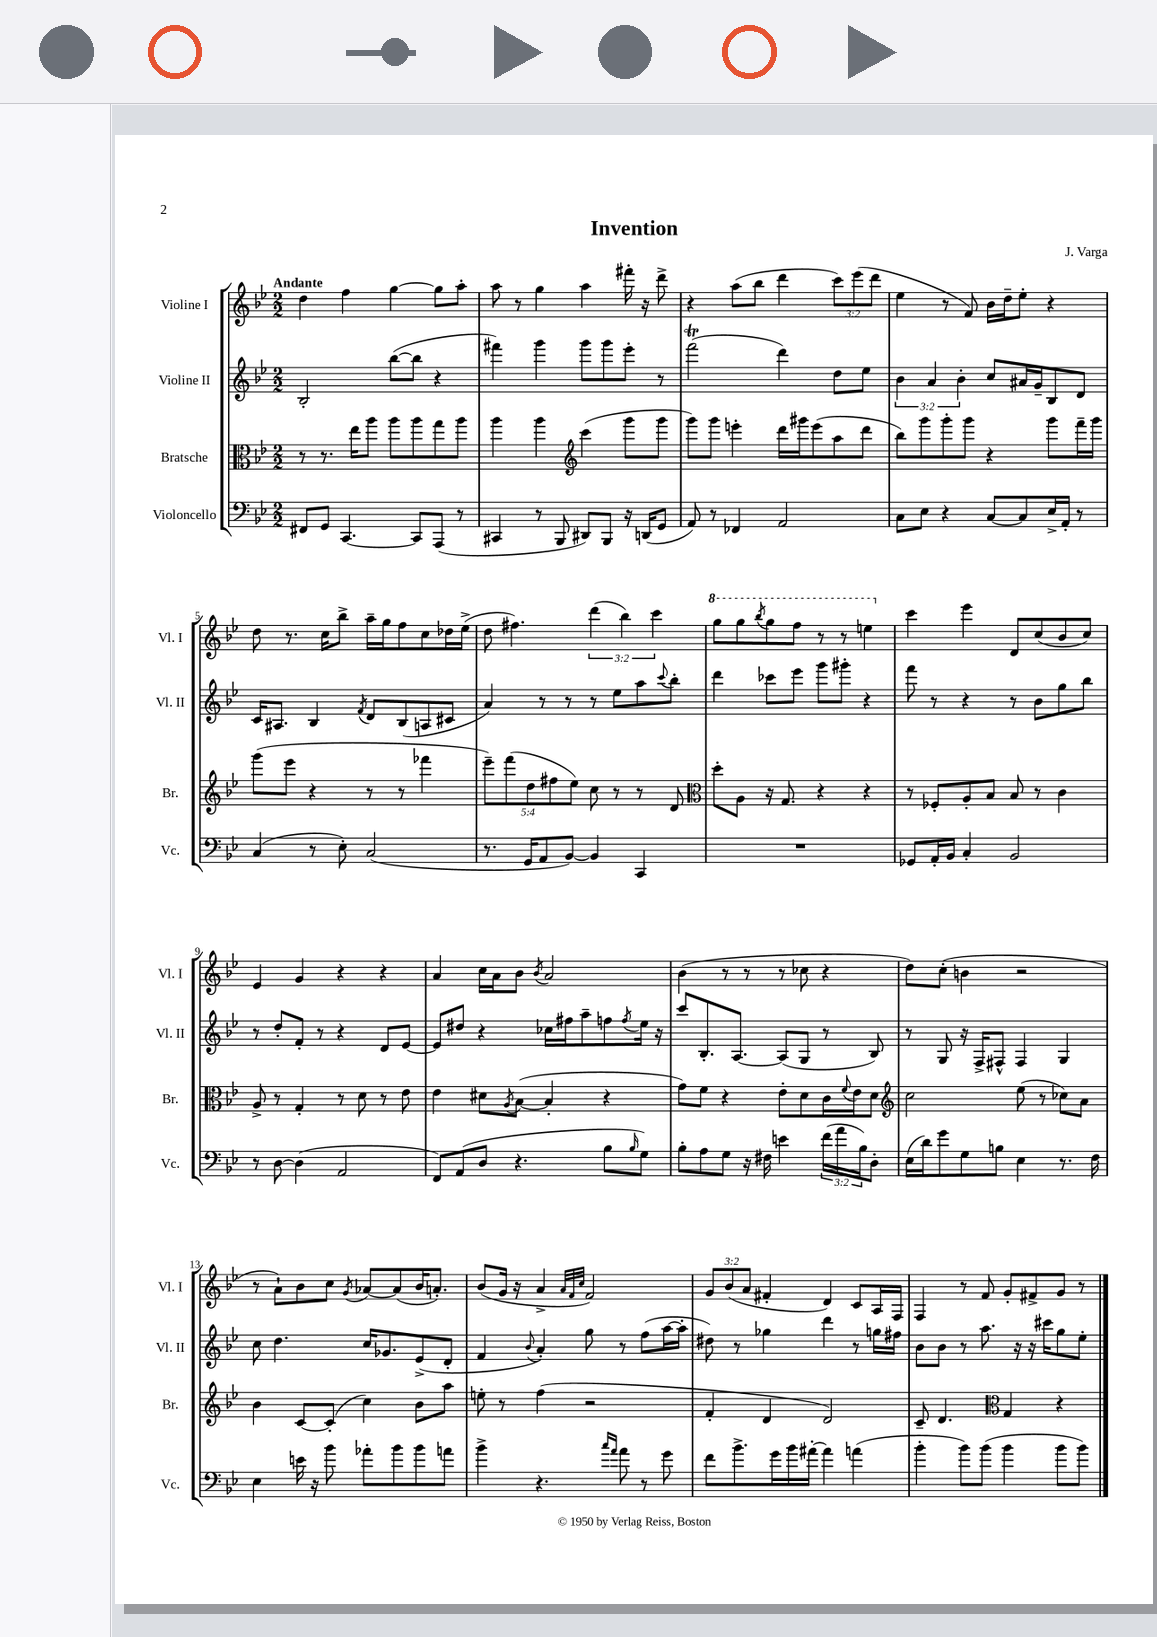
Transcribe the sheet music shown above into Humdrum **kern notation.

**kern	**kern	**kern	**kern
*staff4	*staff3	*staff2	*staff1
*clefF4	*clefC3	*clefG2	*clefG2
*k[b-e-]	*k[b-e-]	*k[b-e-]	*k[b-e-]
*M2/2	*M2/2	*M2/2	*M2/2
8FF#	8r	2B-'	4dd
8GG	8.r	.	.
[4.CC	.	.	4ff
.	16ee-	.	.
.	8aa	.	.
.	8aa	([8bb-	[4gg
8CC]	8aa	8bb-]	.
(8AAA	8gg	4r	8gg]
8r	8aa	.	8aa'
=	=	=	=
4CC#	4aa	4fff#)	8aa
.	.	.	8r
8r	4aa	4ggg	4gg
8BBB-	.	.	.
*	*clefG2	*	*
8DD#)	(4ccc	8ggg	4aa
8BBB-	.	8ggg	.
16r	8ggg	8eee-'	16fff#'
(16DD	.	.	16r
8GG	8ggg	8r	8ddd^
=	=	=	=
8AA)	8ggg)	(2fff	4r
8r	8ggg	.	.
4FF-	4eee'	.	(8aa
.	.	.	8bb-
2AA	16ddd	4ddd)	4ddd
.	16ggg#	.	.
.	(8eee	.	.
.	8aa	8dd	12ccc)
.	.	.	(12eee-
.	8ddd	8ee-	.
.	.	.	12ddd
=	=	=	=
8C	8bb-)	6b-	4ee-
8E-	8ggg	.	.
.	.	6a	.
4r	8ggg'	.	8r
.	.	6b-'	.
.	8ggg	.	8f)
[8C	4r	8cc	16b-
.	.	.	16dd~
8C]	.	16a#	8ee-'
.	.	16g~	.
16E-^	8ggg	8B-	4r
16AA'	.	.	.
8r	16fff~	8d	.
.	16ggg	.	.
=	=	=	=
(4C	(8ggg	16c	8dd
.	.	8.A#	.
.	8eee-	.	8.r
8r	4r	4B-	.
.	.	.	16cc
8E-')	.	.	8bb-^
.	.	8qf	.
(2C	8r	8d	16aa~
.	.	.	16gg
.	8r	(8B-	8ff
.	4fff-	8A	8cc
.	.	8c#	16dd-
.	.	.	(16ee-^
=	=	=	=
8.r	10eee-~)	4a)	8dd
.	(10fff	.	.
.	.	.	4.ff#)
16GG	.	.	.
.	10dd	.	.
8AA	.	8r	.
.	10ff#	.	.
[8BB-)	.	8r	.
.	10ee-)	.	.
4BB-]	8cc	8r	(6ddd
.	8r	8ee-	.
.	.	.	6bb-)
4CC	8r	8aa	.
.	.	.	6ccc
.	.	8qqccc	.
.	8d	8bb-'	.
=	=	=	=
*	*clefC3	*	*
1r	8dd'	4ddd	8ggg
.	8A	.	8ggg
.	.	.	8qbbb-
.	16r	8ccc-	8ggg
.	8.G	.	.
.	.	8eee-	8fff
.	4r	8ggg	8r
.	.	8ggg#'	8r
.	4r	4r	4eee
=	=	=	=
8GG-	8r	8fff	4ccc
16AA'	8F-'	8r	.
16BB-	.	.	.
4C'	8A'	4r	4eee-
.	8B-	.	.
2BB-	8B-	8r	8d
.	8r	8b-	(8cc
.	4c	8gg	8b-
.	.	8bb-	8cc)
=	=	=	=
8r	8A^	8r	4e-
[8D	8r	8dd'	.
(4D]	4G'	8f'	4g
.	.	8r	.
2AA	8r	4r	4r
.	8d	.	.
.	8r	8d	4r
.	8e-	[8e-	.
=	=	=	=
8FF)	4e-	8e-]	4a
(8AA	.	8dd#	.
8D	8d#	4r	16cc
.	.	.	16a
.	8qA	.	.
4.r	([8B-	.	8b-
.	.	.	8qb-
.	4B-']	16cc-	2a
.	.	16ff#	.
.	.	8aa~	.
8B-	4r	8ff	.
16qqB-	.	8qff	.
8G)	.	16ee-	.
.	.	16r	.
=	=	=	=
8B-'	8g)	8ccc	(4b-
8A	8f	8.B-'	.
8G	4r	.	8r
.	.	[8.A	.
16r	.	.	8r
16F#	.	.	.
4e	8e-'	(8A]	8r
.	8d	8G	8cc-
(24f	16c	8r	4r
24a	.	.	.
.	8qqf	.	.
.	16e-	.	.
24B-)	.	.	.
8D'	8d	8B-)	.
=	=	=	=
*	*clefG2	*	*
(16E-	2cc	8r	8dd)
16d)	.	.	.
8g	.	8G	(8cc'
8G	.	16r	4b
.	.	16F^	.
8B	.	8F#^^	.
4E-	(8ee-	4F#	2r
.	8r	.	.
8.r	8cc-)	4G	.
.	8a	.	.
16F	.	.	.
=	=	=	=
4E-	4b-	8cc	8r
.	.	4.dd	8a`)
16e	[8c	.	8b-
16r	.	.	.
8b-	(8c']	.	8cc
.	.	.	8qg
8a-'	4cc)	16cc	[8a-
.	.	8.g-	.
8b-	.	.	(8a-]
8b-	8b-	(8e-^	16b-
.	.	.	8.a')
8a	8aa	8d'	.
=	=	=	=
4b-^	8ee'	4f	(8b-
.	8r	.	16g
.	.	.	16r
.	.	8qqb-	.
4.r	(4ff	4a')	4a^
.	.	.	32qqa
.	.	.	32qqf
.	.	.	32qqcc
.	2r	8gg	2f)
16qqcc	.	.	.
16qqa	.	.	.
8a	.	8r	.
8r	.	(8ff	.
8g	.	[16aa	.
.	.	16aa']	.
=	=	=	=
8f	4f'	8dd#)	12g
.	.	.	(12b-
8.b-^	.	8r	.
.	.	.	12a
.	4d	4gg-	4f#'
16g	.	.	.
16b-	.	.	.
[16a#'	.	.	.
4a#]	2d)	4ddd	4d)
(4a	.	8r	8c
.	.	16gg	16A
.	.	16ff#	16F
=	=	=	=
4b-'	8c~	8b-	4F
.	4.d	8b-	.
8b-)	.	8r	8r
(8b-	.	8.aa	8f
*	*clefC3	*	*
4b-	4G	.	8g'
.	.	16r	.
.	.	16r	8f#^
.	.	16ccc#	.
8b-	4r	8gg	8g
8b-)	.	8ee-'	8r
==	==	==	==
*-	*-	*-	*-
